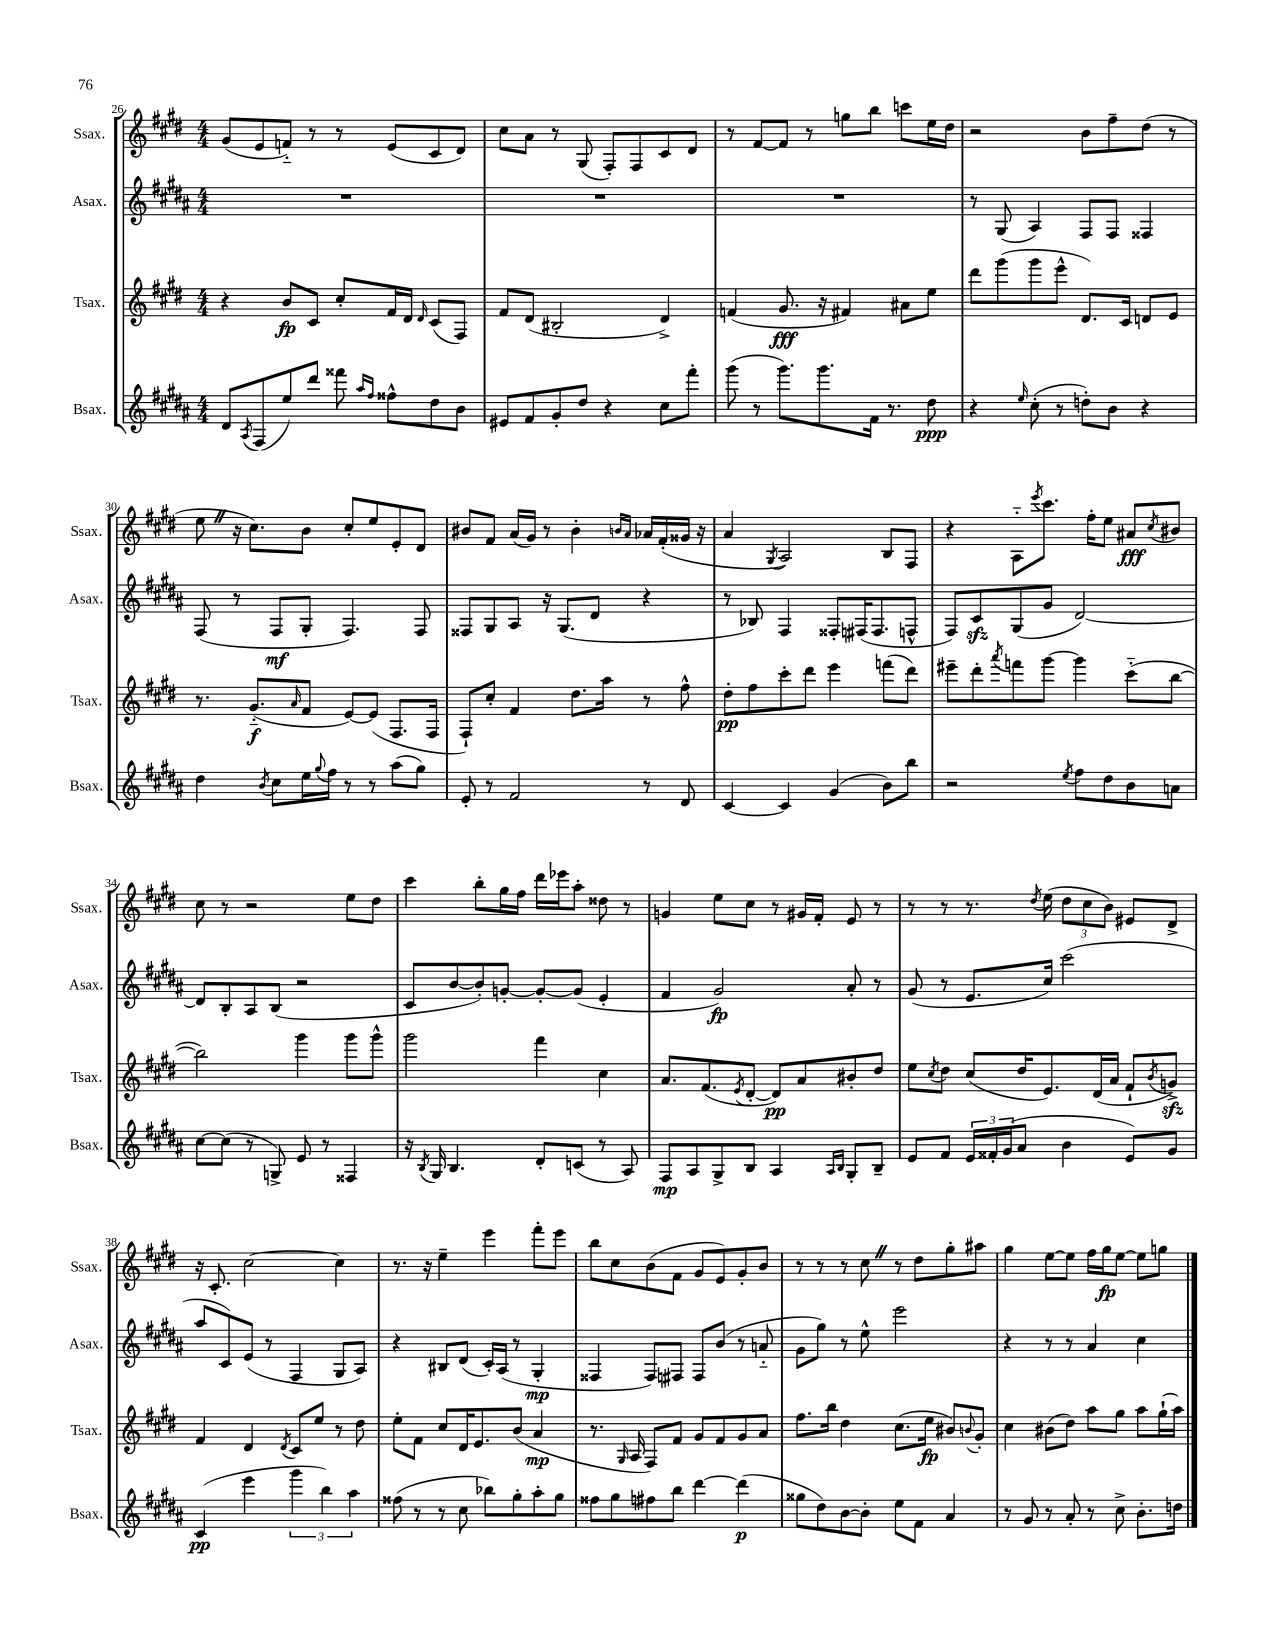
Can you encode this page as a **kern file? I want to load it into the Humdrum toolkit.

**kern	**kern	**kern	**kern
*staff4	*staff3	*staff2	*staff1
*clefG2	*clefG2	*clefG2	*clefG2
*k[f#c#g#d#a#]	*k[f#c#g#d#]	*k[f#c#g#d#a#]	*k[f#c#g#d#]
*M4/4	*M4/4	*M4/4	*M4/4
8d#/L	4r	1r	(8g#/L
8qA#/	.	.	.
(8F#/	.	.	8e/
8ee/)	8b/L	.	8f'~/J)
8ddd#/J	8c#/J	.	8r
8fff##\	8cc#'/L	.	8r
16qqaa#/LL	.	.	.
16qqff#/JJ	.	.	.
8ff##^^\L	16f#/L	.	(8e/L
.	16d#/JJ	.	.
.	16qqd#/	.	.
8dd#\	(8c#/L	.	8c#/
8b\J	8F#/J)	.	8d#/J)
=	=	=	=
8e#/L	8f#/L	1r	8cc#\L
8f#/	(8d#/J	.	8a\J
8g#'/	2B#'/	.	8r
8dd#/J	.	.	(8G#/
4r	.	.	8F#'/L)
.	.	.	8F#/
8cc#\L	4d#^/)	.	8c#/
8fff#'\J	.	.	8d#/J
=	=	=	=
(8ggg#\	(4f/	1r	8r
8r	.	.	[8f#/L
8.ggg#\L)	8.g#/	.	8f#/]J
.	.	.	8r
8.ggg#\	16r	.	.
.	4f#/)	.	8gg\L
16f#\Jk	.	.	8bb\J
8.r	.	.	.
.	8a#\L	.	8ccc\L
8dd#\	8ee\J	.	16ee\L
.	.	.	16dd#\JJ
=	=	=	=
4r	8ddd#\L	8r	2r
.	(8ggg#\	(8G#/	.
16qqee/	.	.	.
(8cc#'\	8ggg#\	4A#/)	.
8r	8eee^^\J	.	.
8dd'\L)	8.d#/L)	8F#/L	8b\L
8b\J	.	8F#/J	8ff#~\
.	16c#/Jk	.	.
4r	8d/L	4F##/	(8dd#\J
.	8e/J	.	8r
=	=	=	=
4dd#\	8.r	(8F#/	8ee\
.	.	8r	16r
.	(8.g#'~/L	.	8.cc#\L)
8qb/	.	.	.
8cc#\L	.	8F#/L	.
.	16qqa/	.	.
16ee\L	8f#/J	8G#'/J	8b\J
8qqgg#/	.	.	.
16ff#\JJ	.	.	.
8r	[8e/L)	4.F#/)	8cc#'/L
8r	(8e/]J	.	8ee/
(8aa#\L	8.F#/L	.	8e'/
8gg#\J)	.	8F#/	8d#/J
.	16F#/Jk	.	.
=	=	=	=
8e'/	8F#`/L)	8F##/L	8b#/L
8r	8cc#'/J	8G#/	8f#/J
2f#/	4f#/	8A#/J	(16a/LL
.	.	.	16g#/JJ)
.	.	16r	8r
.	.	(8.G#/L	.
.	8.dd#\L	.	4b#'\
.	.	8d#/J	.
.	16aa\Jk	.	.
.	.	.	16qqb/LL
.	.	.	16qqa/JJ
8r	8r	4r	16a-/LL
.	.	.	(16f#'/
8d#/	8ff#^^\	.	16g##/JJ
.	.	.	16r
=	=	=	=
[4c#/	8dd#'\L	8r	4a/
.	8ff#\	8B-/)	.
.	.	.	8qG#/
4c#/]	8ccc#'\	4F#/	2A/)
.	8ddd#\J	.	.
(4g#/	4eee\	8F##'/L	.
.	.	(16F#/K	.
.	.	8.F#/	.
8b\L)	(8fff\L	.	8B/L
8bb\J	8ddd#\J)	8F^^/J	8F#/J
=	=	=	=
2r	8eee#~\L	8F#/L)	4r
.	8ddd#'\	8c#/	.
.	8qaaa/	.	.
.	8fff\	(8G#/	8A'~\L
.	.	.	8qeee/
.	[8ggg#\J	8g#/J	8.ccc#\J
8qee/	.	.	.
8ff#\L	4ggg#\]	[2d#/)	.
.	.	.	16ff#'\LK
8dd#\	.	.	8ee\J
8b\	(8ccc#'~\L	.	8a#/L
.	.	.	8qcc#/
8a\J	[8bb\J	.	8b#/J
=	=	=	=
[8cc#\L	2bb\])	8d#/]L	8cc#\
(8cc#\]J	.	8B'/	8r
8r	.	8A#/	2r
8G^/)	.	(8B/J	.
8e/	4ggg#\	2r	.
8r	.	.	.
4F##/	8ggg#\L	.	8ee\L
.	8ggg#^^\J	.	8dd#\J
=	=	=	=
16r	2ggg#\	8c#/L	4ccc#\
8qB/	.	.	.
16G#/	.	.	.
4.B/	.	[8b/	.
.	.	8b'/])	8bb'\L
.	.	[8g'/J	16gg#\L
.	.	.	16ff#\JJ
8d#'/L	4fff#\	8g'/_L	16ddd#\LL
.	.	.	16eee-\J
(8c/J	.	(8g/]J	8aa'\J
8r	4cc#\	4e'/	8dd##\
8A#/)	.	.	8r
=	=	=	=
8F#/L	8.a/L	4f#/	4g/
8A#/	.	.	.
.	(8.f#/	.	.
8G#^/	.	2g#/)	8ee\L
.	8qe/	.	.
8B/J	[8d#'/J	.	8cc#\J
4A#/	8d#/]L)	.	8r
.	8a/	.	16g#/LL
.	.	.	16f#'/JJ
16qqA#/LL	.	.	.
16qqB/JJ	.	.	.
8G#'/L	8b#'/	8a#'/	8e/
8B~/J	8dd#/J	8r	8r
=	=	=	=
8e/L	8ee\L	(8g#/	8r
.	8qcc#/	.	.
8f#/J	8dd#\J	8r	8r
24e/LL	(8cc#/L	8.e/L	8.r
24f##'/	.	.	.
(24g#/J	.	.	.
8a#/J	16dd#/K	.	.
.	.	.	8qdd#/
.	8.e/)	16cc#/Jk)	(16ee\
4b\	.	(2ccc#\	12dd#\L
.	.	.	12cc#\
.	(16d#/L	.	.
.	.	.	12b\J)
.	16a/JJ	.	.
8e/L)	8f#`/L	.	8e#/L
.	8qb/	.	.
8g#/J	8g^/J)	.	8d#^/J
=	=	=	=
(4c#/	4f#/	8aa#/L	16r
.	.	.	8.c#'/
.	.	8c#/)	.
4eee\	4d#/	(8e/J	[2cc#\
.	.	8r	.
.	8qd#/	.	.
6ggg#\	8c#/L	4F#/	.
.	8ee/J	.	.
6bb\)	.	.	.
.	8r	8G#/L	4cc#\]
6aa#\	.	.	.
.	8dd#\	8A#/J)	.
=	=	=	=
(8ff##\	8ee'\L	4r	8.r
8r	8f#\J	.	.
.	.	.	16r
8r	8cc#/L	8B#/L	4ee~\
8cc#\	16d#/K	(8d#/J	.
.	8.e/	.	.
8bb-\L)	.	16c#'/LL)	4eee\
.	.	(16A#/JJ	.
8gg#'\	(8b/J	8r	.
8aa#'\	4a/	4G#'/	8fff#'\L
8gg#\J	.	.	8eee\J
=	=	=	=
8ff##\L	8.r	4F##/	8bb\L
8gg#\	.	.	8cc#\
.	16qqG#/	.	.
.	16A/	.	.
8ff#\	8F#/L)	8F##/L)	(8b\
8bb\J	8f#/J	8F#/J	8f#\J
[4ddd#\	8g#/L	8F#/L	8g#/L
.	8f#/	(8b/J	8e/)
(4ddd#\]	8g#/	8r	8g#'/
.	8a/J	8a'~/	8b/J
=	=	=	=
8gg##\L	8.ff#\L	8g#\L	8r
8dd#\)	.	8gg#\J)	8r
.	16bb\Jk	.	.
[8b\	4dd#\	8r	8r
8b'\]J	.	8ee^^\	8cc#\
8ee\L	(8.cc#\L	2eee\	8r
8f#\J	.	.	8dd#\L
.	16ee\Jk	.	.
4a#/	8b#/L)	.	8gg#'\
.	8qqb/	.	.
.	8g#'/J	.	8aa#\J
=	=	=	=
8r	4cc#\	4r	4gg#\
8g#/	.	.	.
8r	(8b#\L	8r	[8ee\L
8a#'/	8dd#\J)	8r	8ee\]J
8r	8aa\L	4a#/	16ff#\LL
.	.	.	16gg#\J
8cc#^\	8gg#\J	.	[8ee\J
8.b'\L	8aa\L	4cc#\	8ee\]L
.	(16gg#`\L	.	8gg\J
16dd\Jk	16aa\JJ)	.	.
==	==	==	==
*-	*-	*-	*-
